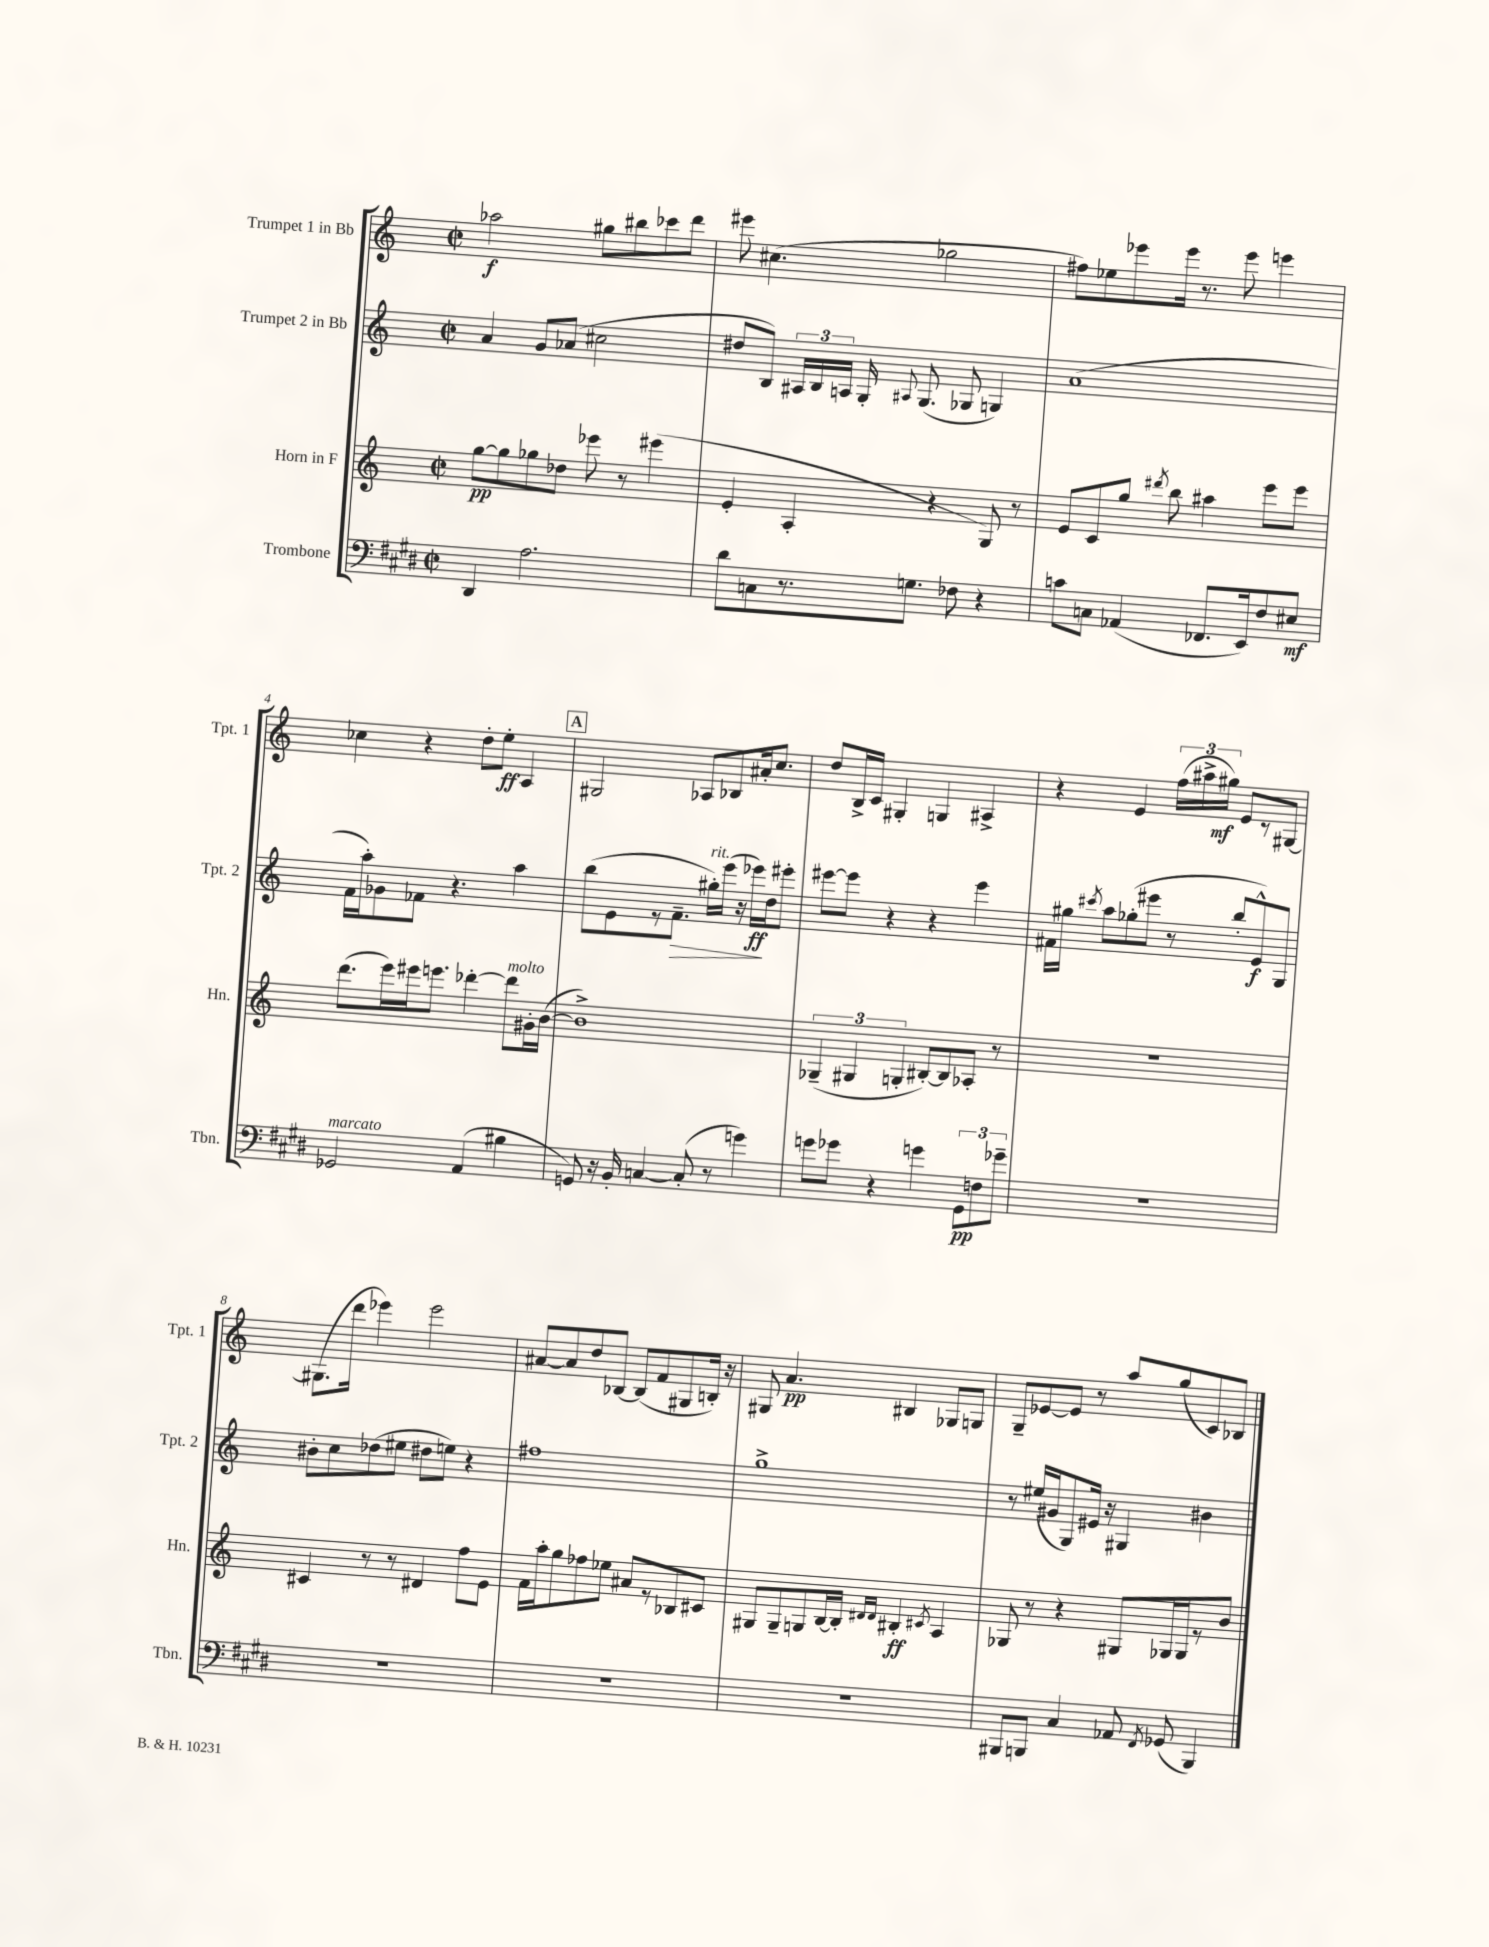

**kern	**kern	**kern	**kern
*staff4	*staff3	*staff2	*staff1
*clefF4	*clefG2	*clefG2	*clefG2
*k[f#c#g#d#]	*k[]	*k[]	*k[]
*M2/2	*M2/2	*M2/2	*M2/2
*met(c|)	*met(c|)	*met(c|)	*met(c|)
4DD#/	[8gg\L	4a/	2aa-\
.	8gg\]	.	.
2.A\	8gg-\	8g/L	.
.	8dd-\J	(8a-/J	.
.	8eee-\	2cc#\	8gg#\L
.	8r	.	8bb#\
.	(4eee#\	.	8ccc-\
.	.	.	8ddd\J
=	=	=	=
8d#\L	4e'/	8dd#/L	8eee#\
8C\	.	8B/J)	(4.cc#\
8.r	4A'/	24A#/LL	.
.	.	24B/	.
.	.	24A/JJ	.
.	.	16G'/	.
.	.	8qqA#/	.
8.G\J	.	(8.G/	.
.	4r	.	2gg-\
8F-\	.	8G-/	.
4r	8G/)	4G/)	.
.	8r	.	.
=	=	=	=
8c\L	8e/L	(1a	8ff#\L)
8C\J	8c/	.	8ee-\
(4AA-/	8gg/J	.	8eee-\
.	8qddd#/	.	.
.	8bb\	.	16eee-\Jk
.	.	.	8.r
8.FF-/L	4aa#\	.	.
.	.	.	8eee-\
16EE/k)	.	.	.
8F#/	8eee\L	.	4eee\
8E#/J	8eee\J	.	.
=	=	=	=
2GG-/	(8.ddd\L	16f\LL	4cc-\
.	.	16aa'\J)	.
.	.	8g-\	.
.	16eee\L)	.	.
.	16eee#\J	8f-\J	4r
.	8.eee\J	.	.
.	.	4.r	.
(4AA/	[4ddd-'\	.	8dd'\L
.	.	.	8ee'\J
4B#\	8ddd-\]L	4aa\	4A/
.	16g#'\L	.	.
.	([16b\JJ	.	.
=	=	=	=
8GG/)	1b^])	(8bb\L	2G#/
16r	.	8e\	.
16BB'/	.	.	.
[4C/	.	8r	.
.	.	8.f~\J	.
(8C'/]	.	.	8A-/L
.	.	16gg#'\LL)	.
8r	.	(16eee\JJ	8B-/
.	.	16r	.
4g\)	.	16eee-\LL)	16a#'/k
.	.	16dd\J	8.cc/J
.	.	8eee#'\J	.
=	=	=	=
8g\L	(6G-~/	[8eee#\L	8dd/L
8g-\J	.	8eee#\]J	16B^/L
.	6G#/	.	.
.	.	.	16c/JJ
4r	.	4r	4G#'/
.	6G'/	.	.
4g\	[8B#'/L)	4r	4G/
.	8B#/]	.	.
12GG#\L	8A-'/J	4eee#\	4A#^/
12F\	.	.	.
.	8r	.	.
12g-~\J	.	.	.
=	=	=	=
1r	1r	16f#\LL	4r
.	.	16gg#\JJ	.
.	.	8qccc#/	.
.	.	8aa\L	.
.	.	(8gg-'\	4e/
.	.	8eee#\J	.
.	.	8r	(24ff\LL
.	.	.	24aa#^\
.	.	.	24gg#\JJ)
.	.	8bb'/L	8e/L
.	.	8e^^/)	8r
.	.	8G/J	[8G#/J
=	=	=	=
1r	4c#/	8b#'\L	(8.G#\]L
.	.	8cc\	.
.	.	.	16ddd\Jk
.	8r	(8dd-\	4eee-\)
.	8r	8ee#\J	.
.	4d#/	8dd#\L	2eee-\
.	.	8ee\J)	.
.	8ff\L	4r	.
.	8e\J	.	.
=	=	=	=
1r	16f\LL	1ff#	[8a#/L
.	16aa'\J	.	.
.	8gg\	.	8a#/]
.	8ff-\	.	8dd/
.	8ee-\J	.	[8B-/J
.	8a#/L	.	(8B-/]L
.	8r	.	8f/
.	8B-/	.	8G#/
.	8c#/J	.	16B'/Jk)
.	.	.	16r
=	=	=	=
1r	8G#/L	1gg^	8G#/
.	8G#~/	.	4.a/
.	8G/	.	.
.	[16B/L	.	.
.	16B'/]JJ	.	.
.	16qqd#/LL	.	.
.	16qqd#/JJ	.	.
.	4B#'/	.	4B#/
.	8qc#/	.	.
.	4A/	.	8G-/L
.	.	.	8G/J
=	=	=	=
8BBB#/L	8G-/	8r	8G~/L
8BBB/J	8r	(16ee#/LL	[8e-/
.	.	16g#/J	.
4C#/	4r	8G/)	8e-/]J
.	.	16e#/Jk	8r
.	.	16r	.
8AA-/	8G#/L	4G#/	8aa/L
8qFF#/	.	.	.
(8GG-/	16G-/L	.	(8gg/
.	16G-/J	.	.
4BBB/)	8r	4b#\	8c/)
.	8b/J	.	8B-/J
==	==	==	==
*-	*-	*-	*-
